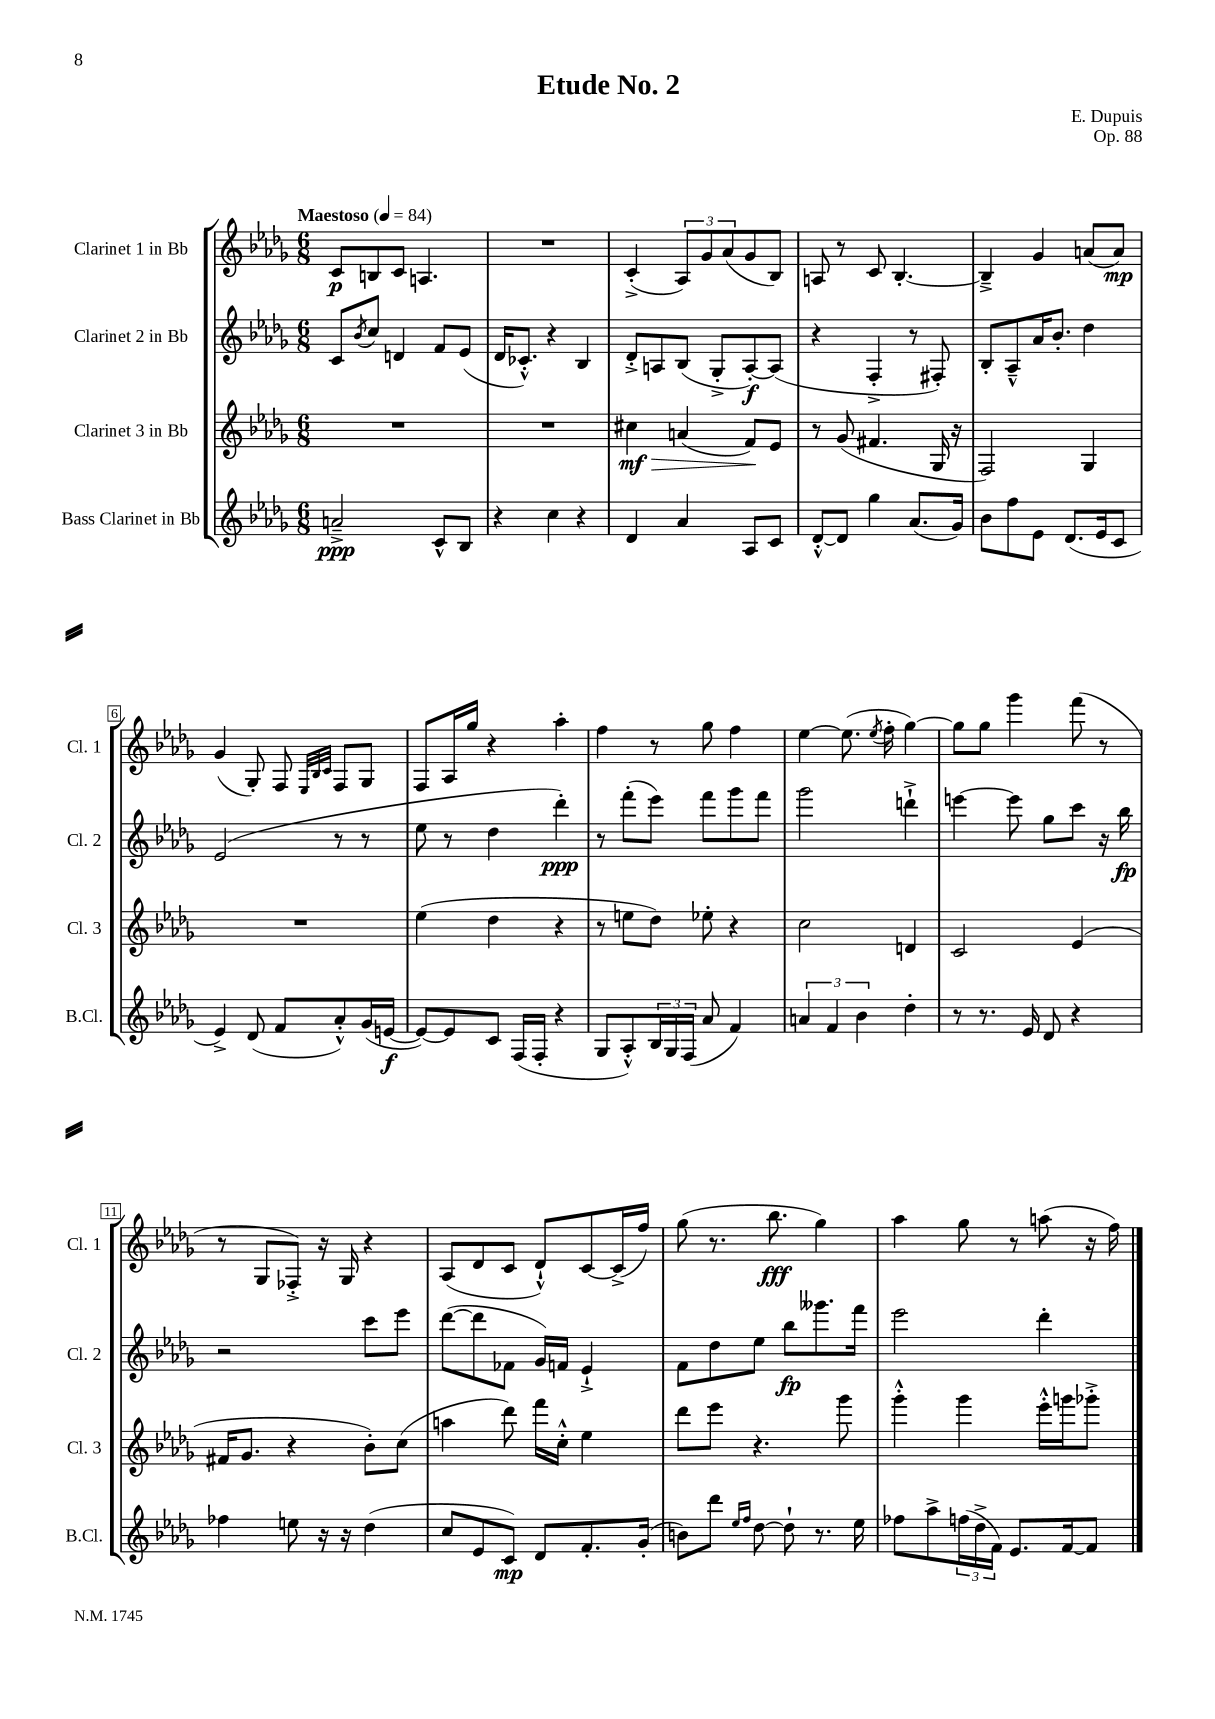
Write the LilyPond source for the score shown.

\header { title = "Etude No. 2" composer = "E. Dupuis" opus = "Op. 88" }
<<
\new StaffGroup <<
\new Staff = "s0" \with { instrumentName = "Clarinet 1 in Bb" shortInstrumentName = "Cl. 1" } {
    \clef treble \key des \major \numericTimeSignature \time 6/8 \tempo "Maestoso" 4 = 84
    c'8\p b8 c'8 a4. |
    R2. |
    c'4-.->( \tuplet 3/2 { aes8) ges'8 aes'8( } ges'8 bes8) |
    a8 r8 c'8 bes4.~-. |
    bes4---> ges'4 a'8( a'8\mp) |
    ges'4( ges8-.) f8 \grace { ees32 bes32 c'32 } f8 ges8 |
    f8 aes16 ges''16 r4 aes''4-. |
    f''4 r8 ges''8 f''4 |
    ees''4~ ees''8.( \acciaccatura { ees''8 } f''16-. ges''4~) |
    ges''8 ges''8 ges'''4 f'''8( r8 |
    r8 ges8 fes8-.->) r16 ges16 r4 |
    aes8( des'8 c'8 des'8-!-^) c'8~ c'16->( f''16) |
    ges''8( r8. bes''8.\fff ges''4) |
    aes''4 ges''8 r8 a''8( r16 f''16) \bar "|." |
}
\new Staff = "s1" \with { instrumentName = "Clarinet 2 in Bb" shortInstrumentName = "Cl. 2" } {
    \clef treble \key des \major \numericTimeSignature \time 6/8
    c'8 \acciaccatura { bes'8 } c''8 d'4 f'8 ees'8( |
    des'16 ces'8.-.-^) r4 bes4 |
    des'8-.-> a8 bes8( ges8-.-> a8~-.\f) a8( |
    r4 f4-.-> r8 fis8-.) |
    bes8-. aes8---^ aes'16 bes'8.-. des''4 |
    ees'2( r8 r8 |
    ees''8 r8 des''4 des'''4-.\ppp) |
    r8 f'''8-.( ees'''8) f'''8 ges'''8 f'''8 |
    ges'''2 d'''4-!-> |
    e'''4~ e'''8 ges''8 c'''8 r16 bes''16\fp |
    r2 c'''8 ees'''8 |
    des'''8~( des'''8 fes'8 ges'16) f'16 ees'4-!-> |
    f'8 des''8 ees''8 bes''8\fp geses'''8. f'''16 |
    ees'''2 des'''4-. \bar "|." |
}
\new Staff = "s2" \with { instrumentName = "Clarinet 3 in Bb" shortInstrumentName = "Cl. 3" } {
    \clef treble \key des \major \numericTimeSignature \time 6/8
    R2. |
    R2. |
    cis''4\mf\> a'4( f'8\!) ees'8 |
    r8 ges'8( fis'4. ges16 r16 |
    f2) ges4 |
    R2. |
    ees''4( des''4 r4 |
    r8 e''8 des''8) ees''8-. r4 |
    c''2 d'4 |
    c'2 ees'4( |
    fis'16 ges'8. r4 bes'8-.) c''8( |
    a''4 des'''8) f'''16 c''16-.-^ ees''4 |
    des'''8 ees'''8 r4. ges'''8 |
    ges'''4-.-^ ges'''4 ees'''16-.-^ g'''16 ges'''8-.-> \bar "|." |
}
\new Staff = "s3" \with { instrumentName = "Bass Clarinet in Bb" shortInstrumentName = "B.Cl." } {
    \clef treble \key des \major \numericTimeSignature \time 6/8
    a'2--->\ppp c'8-^ bes8 |
    r4 c''4 r4 |
    des'4 aes'4 aes8 c'8 |
    des'8~-.-^ des'8 ges''4 aes'8.( ges'16) |
    bes'8 f''8 ees'8 des'8.( ees'16 c'8 |
    ees'4->) des'8( f'8 aes'8-.-^) ges'16( e'16~\f |
    e'8~) e'8 c'8 f16( f16-. r4 |
    ges8 aes8-.-^) \tuplet 3/2 { bes16 ges16 f16( } aes'8 f'4) |
    \tuplet 3/2 { a'4 f'4 bes'4 } des''4-. |
    r8 r8. ees'16 des'8 r4 |
    fes''4 e''8 r16 r16 des''4( |
    c''8 ees'8 c'8\mp) des'8 f'8.-. ges'16-.( |
    b'8) des'''8 \grace { ees''16 f''16 } des''8~ des''8-! r8. ees''16 |
    fes''8 aes''8-> \tuplet 3/2 { f''16( des''16-> f'16) } ees'8. f'16~ f'8 \bar "|." |
}
>>
>>
\layout { \context { \Score \override BarNumber.stencil = #(make-stencil-boxer 0.1 0.3 ly:text-interface::print) } }
